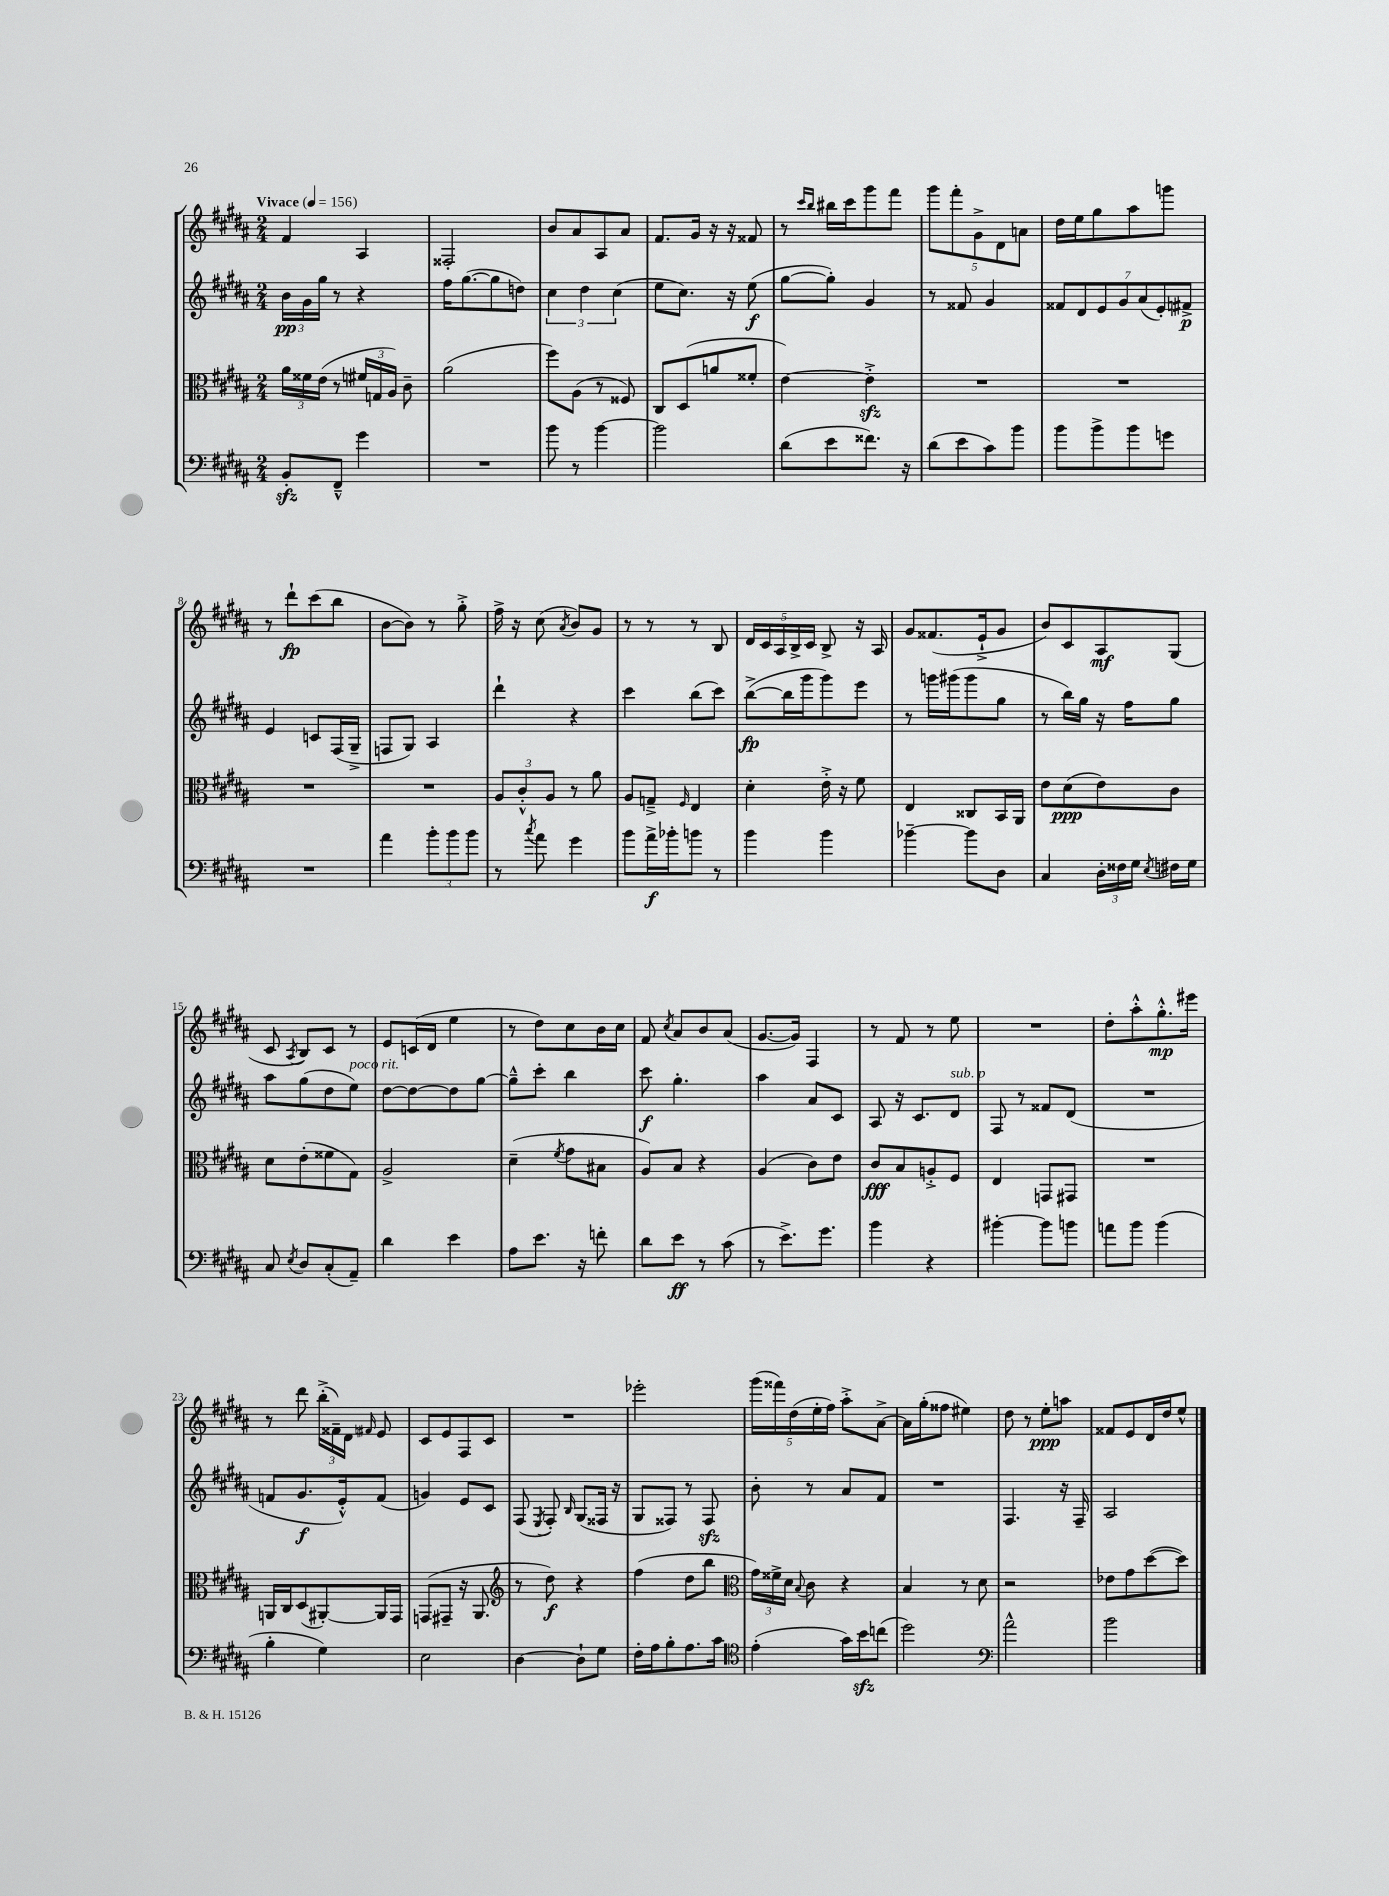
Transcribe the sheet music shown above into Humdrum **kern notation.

**kern	**dynam	**kern	**dynam	**kern	**dynam	**kern	**dynam
*part4	*part4	*part3	*part3	*part2	*part2	*part1	*part1
*staff4	*staff4	*staff3	*staff3	*staff2	*staff2	*staff1	*staff1
*clefF4	*	*clefC3	*	*clefG2	*	*clefG2	*
*k[f#c#g#d#a#]	*	*k[f#c#g#d#a#]	*	*k[f#c#g#d#a#]	*	*k[f#c#g#d#a#]	*
*M2/4	*	*M2/4	*	*M2/4	*	*M2/4	*
*MM156	*	*MM156	*	*MM156	*	*MM156	*
=1	=1	=1	=1	=1	=1	=1	=1
!	!	!	!	!	!	!LO:TX:a:B:t=Vivace	!
8BBzz'/L	.	24a#\LL	.	24b\LL	pp	4f#/	.
.	.	24f##X\	.	24g#\	.	.	.
.	.	(24e\JJ	.	24gg#\JJ	.	.	.
8FF#~^^/J	.	8r	.	8r	.	.	.
4g#\	.	24f#X/LL	.	4r	.	4A#/	.
.	.	24Gn/	.	.	.	.	.
.	.	24A#/JJ)	.	.	.	.	.
.	.	8c#~\	.	.	.	.	.
=2	=2	=2	=2	=2	=2	=2	=2
2r	.	(2a#\	.	16ff#\KL	.	2F##X'/	.
.	.	.	.	([8.gg#\	.	.	.
.	.	.	.	8gg#\]	.	.	.
.	.	.	.	8ddn\J)	.	.	.
=3	=3	=3	=3	=3	=3	=3	=3
8b\	.	8ff#\L)	.	6cc#\	.	8b/L	.
8r	.	(8A#\J	.	.	.	8a#/	.
.	.	.	.	6dd#\	.	.	.
[4b\	.	8r	.	.	.	8A#/	.
.	.	.	.	(6cc#\	.	.	.
.	.	8F##X/)	.	.	.	8a#/J	.
=4	=4	=4	=4	=4	=4	=4	=4
2b\]	.	8C#/L	.	8ee\L	.	8.f#/L	.
.	.	(8D#/	.	8.cc#\J)	.	.	.
.	.	.	.	.	.	16g#/Jk	.
.	.	8an/	.	.	.	16r	.
.	.	.	.	16r	.	16r	.
.	.	8f##X'/J	.	(8ee\	f	8f##X/	.
=5	=5	=5	=5	=5	=5	=5	=5
(8d#\L	.	[4e\)	.	[8gg#\L	.	8r	.
.	.	.	.	.	.	16qqccc#/LL	.
.	.	.	.	.	.	16qqbb/JJ	.
8e\	.	.	.	8gg#'\J])	.	16bb#X\LL	.
.	.	.	.	.	.	16ccc#\J	.
8.f##X\J)	.	4ezz'^\]	.	4g#/	.	8ggg#\	.
.	.	.	.	.	.	8fff#\J	.
16r	.	.	.	.	.	.	.
=6	=6	=6	=6	=6	=6	=6	=6
(8d#\L	.	2r	.	8r	.	10ggg#\L	.
.	.	.	.	.	.	10fff#'\	.
8e\	.	.	.	8f##X/	.	.	.
.	.	.	.	.	.	10g#^\	.
8c#\)	.	.	.	4g#/	.	.	.
.	.	.	.	.	.	10d#\	.
8b\J	.	.	.	.	.	.	.
.	.	.	.	.	.	10an\J	.
=7	=7	=7	=7	=7	=7	=7	=7
8b\L	.	2r	.	14f##X/L	.	16dd#\LL	.
.	.	.	.	.	.	16ee\J	.
.	.	.	.	14d#/	.	.	.
8b^\	.	.	.	.	.	8gg#\	.
.	.	.	.	14e/	.	.	.
.	.	.	.	14g#/	.	.	.
8b\	.	.	.	.	.	8aa#\	.
.	.	.	.	(14a#/	.	.	.
.	.	.	.	14e'/)	.	.	.
8gn\J	.	.	.	.	.	8gggn\J	.
.	.	.	.	14f#X^/J	p	.	.
!!LO:LB:g=z
=8	=8	=8	=8	=8	=8	=8	=8
2r	.	2r	.	4e/	.	8r	.
.	.	.	.	.	.	8ddd#`\L	fp
.	.	.	.	8cn/L	.	(8ccc#\	.
.	.	.	.	(16F#/L	.	8bb\J	.
.	.	.	.	16G#~^/JJ	.	.	.
=9	=9	=9	=9	=9	=9	=9	=9
4a#\	.	2r	.	8Fn/L	.	[8b\L	.
.	.	.	.	8G#/J)	.	8b\J])	.
12b'\L	.	.	.	4A#/	.	8r	.
12b\	.	.	.	.	.	.	.
.	.	.	.	.	.	8gg#'^\	.
12b\J	.	.	.	.	.	.	.
=10	=10	=10	=10	=10	=10	=10	=10
8r	.	12A#/L	.	4ddd#`\	.	16ff#^\	.
.	.	.	.	.	.	16r	.
.	.	12c#'^^/	.	.	.	.	.
8qcc#/	.	.	.	.	.	.	.
8a#\	.	.	.	.	.	(8cc#\	.
.	.	12A#/J	.	.	.	.	.
.	.	.	.	.	.	8qa#/	.
4g#\	.	8r	.	4r	.	8b/L)	.
.	.	8a#\	.	.	.	8g#/J	.
=11	=11	=11	=11	=11	=11	=11	=11
8b\L	.	8A#/L	.	4ccc#\	.	8r	.
16a#^\L	f	8Gn~^/J	.	.	.	8r	.
16b-X'\J	.	.	.	.	.	.	.
.	.	16qqF#/	.	.	.	.	.
8bn\J	.	4E/	.	(8bb\L	.	8r	.
8r	.	.	.	8ccc#\J)	.	8B/	.
=12	=12	=12	=12	=12	=12	=12	=12
4b\	.	4d#'\	.	([8bb^\L	fp	20d#/LL	.
.	.	.	.	.	.	20c#/	.
.	.	.	.	.	.	20A#/	.
.	.	.	.	16bb\L]	.	.	.
.	.	.	.	.	.	20B^/	.
.	.	.	.	16ggg#\J	.	.	.
.	.	.	.	.	.	20c#/JJ	.
4b\	.	16e'^\	.	8ggg#\)	.	8B^/	.
.	.	16r	.	.	.	.	.
.	.	8f#\	.	8eee\J	.	16r	.
.	.	.	.	.	.	16A#/	.
=13	=13	=13	=13	=13	=13	=13	=13
[4b-X~\	.	4E/	.	8r	.	8g#/L	.
.	.	.	.	16gggn\LL	.	(8.f##X/	.
.	.	.	.	(16ggg#X\J	.	.	.
8b-\L]	.	8C##X/L	.	8ggg#\	.	.	.
.	.	.	.	.	.	16e`^/k	.
8D#\J	.	16BB/L	.	8gg#\J	.	8g#/J	.
.	.	16AA#/JJ	.	.	.	.	.
=14	=14	=14	=14	=14	=14	=14	=14
4C#/	.	8e\L	.	8r	.	8b/L)	.
.	.	(8d#\	ppp	16bb\LL)	.	8c#/	.
.	.	.	.	16gg#\JJ	.	.	.
24D#'\LL	.	8e\)	.	16r	.	8A#/	mf
24F##X\	.	.	.	.	.	.	.
.	.	.	.	16ff#\KL	.	.	.
24G#\JJ	.	.	.	.	.	.	.
8qE/	.	.	.	.	.	.	.
16F#X\LL	.	8c#\J	.	8gg#\J	.	(8G#/J	.
16G#\JJ	.	.	.	.	.	.	.
!!LO:LB:g=z
=15	=15	=15	=15	=15	=15	=15	=15
8C#/	.	8d#\L	.	8aa#\L	.	8c#/	.
8qE/	.	.	.	.	.	8qA#/	.
8D#/L	.	(8e'\	.	(8gg#\	.	8B/L)	.
(8C#'/	.	8f##X\	.	8dd#\	.	8c#/J	.
!	!	!	!	!LO:TX:a:i:t=poco rit.	!	!	!
8AA#~/J)	.	8G#\J)	.	8ee\J)	.	8r	.
=16	=16	=16	=16	=16	=16	=16	=16
4d#\	.	2A#^/	.	[8dd#\L	.	8e/L	.
.	.	.	.	8dd#\_	.	(16cn/L	.
.	.	.	.	.	.	16d#/JJ	.
4e\	.	.	.	8dd#\]	.	4ee\	.
.	.	.	.	[8gg#\J	.	.	.
=17	=17	=17	=17	=17	=17	=17	=17
8A#\L	.	(4d#~\	.	8gg#~^^\L]	.	8r	.
8.e\J	.	.	.	8ccc#'\J	.	8dd#\L)	.
.	.	8qf#/	.	.	.	.	.
.	.	8g#\L	.	4bb\	.	8cc#\	.
16r	.	.	.	.	.	.	.
8fn'\	.	8B#X\J	.	.	.	16b\L	.
.	.	.	.	.	.	16cc#\JJ	.
=18	=18	=18	=18	=18	=18	=18	=18
8d#\L	.	8A#/L)	.	8ccc#\	f	8f#/	.
.	.	.	.	.	.	8qcc#/	.
8e\J	ff	8B/J	.	4.gg#'\	.	8a#/L	.
8r	.	4r	.	.	.	8b/	.
(8c#\	.	.	.	.	.	(8a#/J	.
=19	=19	=19	=19	=19	=19	=19	=19
8r	.	(4A#/	.	4aa#\	.	[8.g#/L	.
8.e^\L)	.	.	.	.	.	.	.
.	.	.	.	.	.	16g#/Jk])	.
.	.	8c#\L)	.	8a#/L	.	4F#/	.
8.g#\J	.	.	.	.	.	.	.
.	.	8e\J	.	8c#/J	.	.	.
=20	=20	=20	=20	=20	=20	=20	=20
4b\	.	8c#/L	fff	8A#/	.	8r	.
.	.	8B/	.	16r	.	8f#/	.
.	.	.	.	8.c#/L	.	.	.
4r	.	8An'^/	.	.	.	8r	.
!	!	!	!	!LO:TX:a:i:t=sub. p	!	!	!
.	.	8F#/J	.	8d#/J	.	8ee\	.
=21	=21	=21	=21	=21	=21	=21	=21
[4b#X'\	.	4E/	.	8F#/	.	2r	.
.	.	.	.	8r	.	.	.
8b#\L]	.	8GGn/L	.	8f##X/L	.	.	.
8bn\J	.	8GG#X/J	.	(8d#/J	.	.	.
=22	=22	=22	=22	=22	=22	=22	=22
8an\L	.	2r	.	2r	.	8dd#'\L	.
8b\J	.	.	.	.	.	8aa#'^^\	.
(4b\	.	.	.	.	.	8.gg#'^^\	mp
.	.	.	.	.	.	16eee#X\Jk	.
!!LO:LB:g=z
=23	=23	=23	=23	=23	=23	=23	=23
4B'\	.	16AAn/LL	.	8fn/L	.	8r	.
.	.	16C#/J	.	.	.	.	.
.	.	(8D#/	.	8.g#/	f	8ddd#\	.
4G#\)	.	[8AA#X'/)	.	.	.	(24bb'^\LL	.
.	.	.	.	.	.	24f##X~\)	.
.	.	.	.	16e'^^/k)	.	.	.
.	.	.	.	.	.	24d#\JJ	.
.	.	.	.	.	.	16qqf#X/	.
.	.	16AA#/L]	.	(8f/J	.	8e/	.
.	.	16GG#/JJ	.	.	.	.	.
=24	=24	=24	=24	=24	=24	=24	=24
2E\	.	(8GGn/L	.	4gn/)	.	8c#/L	.
.	.	8GG#X~/J	.	.	.	8e/	.
.	.	16r	.	8e/L	.	8F#/	.
.	.	8.AA#/	.	.	.	.	.
.	.	.	.	8c#/J	.	8c#/J	.
=25	=25	=25	=25	=25	=25	=25	=25
*	*	*clefG2	*	*	*	*	*
[4D#\	.	8r	.	(8F#/	.	2r	.
.	.	.	.	8qE/	.	.	.
.	.	8dd#\)	f	8F#'/)	.	.	.
.	.	.	.	16qqB/	.	.	.
8D#`\L]	.	4r	.	(8G#/L	.	.	.
8G#\J	.	.	.	16F##X/Jk	.	.	.
.	.	.	.	16r	.	.	.
=26	=26	=26	=26	=26	=26	=26	=26
16F#'\LL	.	(4ff#\	.	8G#/L	.	2eee-X'\	.
16A#\J	.	.	.	.	.	.	.
8B'\	.	.	.	8F##X/J)	.	.	.
8.A#\	.	8dd#\L	.	8r	.	.	.
.	.	8bb\J	.	8F##zz/	.	.	.
16c#\Jk	.	.	.	.	.	.	.
=27	=27	=27	=27	=27	=27	=27	=27
*clefC4	*	*clefC3	*	*	*	*	*
(4e'\	.	24g#\LL)	.	8b'\	.	(20ggg#\LL	.
.	.	24f##X^\	.	.	.	.	.
.	.	.	.	.	.	20fff##X\)	.
.	.	24d#\JJ	.	.	.	.	.
.	.	.	.	.	.	(20dd#\	.
.	.	8qqB/	.	.	.	.	.
.	.	8c#\	.	8r	.	.	.
.	.	.	.	.	.	20ee'\	.
.	.	.	.	.	.	20ff#\JJ)	.
16g#\LL)	.	4r	.	8a#/L	.	8aa#'^\L	.
16bzz\J	.	.	.	.	.	.	.
(8ccn\J	.	.	.	8f#/J	.	[8a#^\J	.
=28	=28	=28	=28	=28	=28	=28	=28
2dd#\)	.	4B/	.	2r	.	16a#\LL]	.
.	.	.	.	.	.	(16gg#'\J	.
.	.	.	.	.	.	8ff##X\J	.
.	.	8r	.	.	.	4ee#X\)	.
.	.	8d#\	.	.	.	.	.
=29	=29	=29	=29	=29	=29	=29	=29
*clefF4	*	*	*	*	*	*	*
2a#^^\	.	2r	.	4.F#/	.	8dd#\	.
.	.	.	.	.	.	8r	.
.	.	.	.	.	.	8ee'\L	ppp
.	.	.	.	16r	.	8aan\J	.
.	.	.	.	16F#~/	.	.	.
=30	=30	=30	=30	=30	=30	=30	=30
2b\	.	8e-X\L	.	2A#/	.	8f##X/L	.
.	.	8g#\	.	.	.	8e/	.
.	.	([8dd#\	.	.	.	16d#/L	.
.	.	.	.	.	.	16dd#/J	.
.	.	8dd#\J])	.	.	.	8ee^^/J	.
==	==	==	==	==	==	==	==
*-	*-	*-	*-	*-	*-	*-	*-
